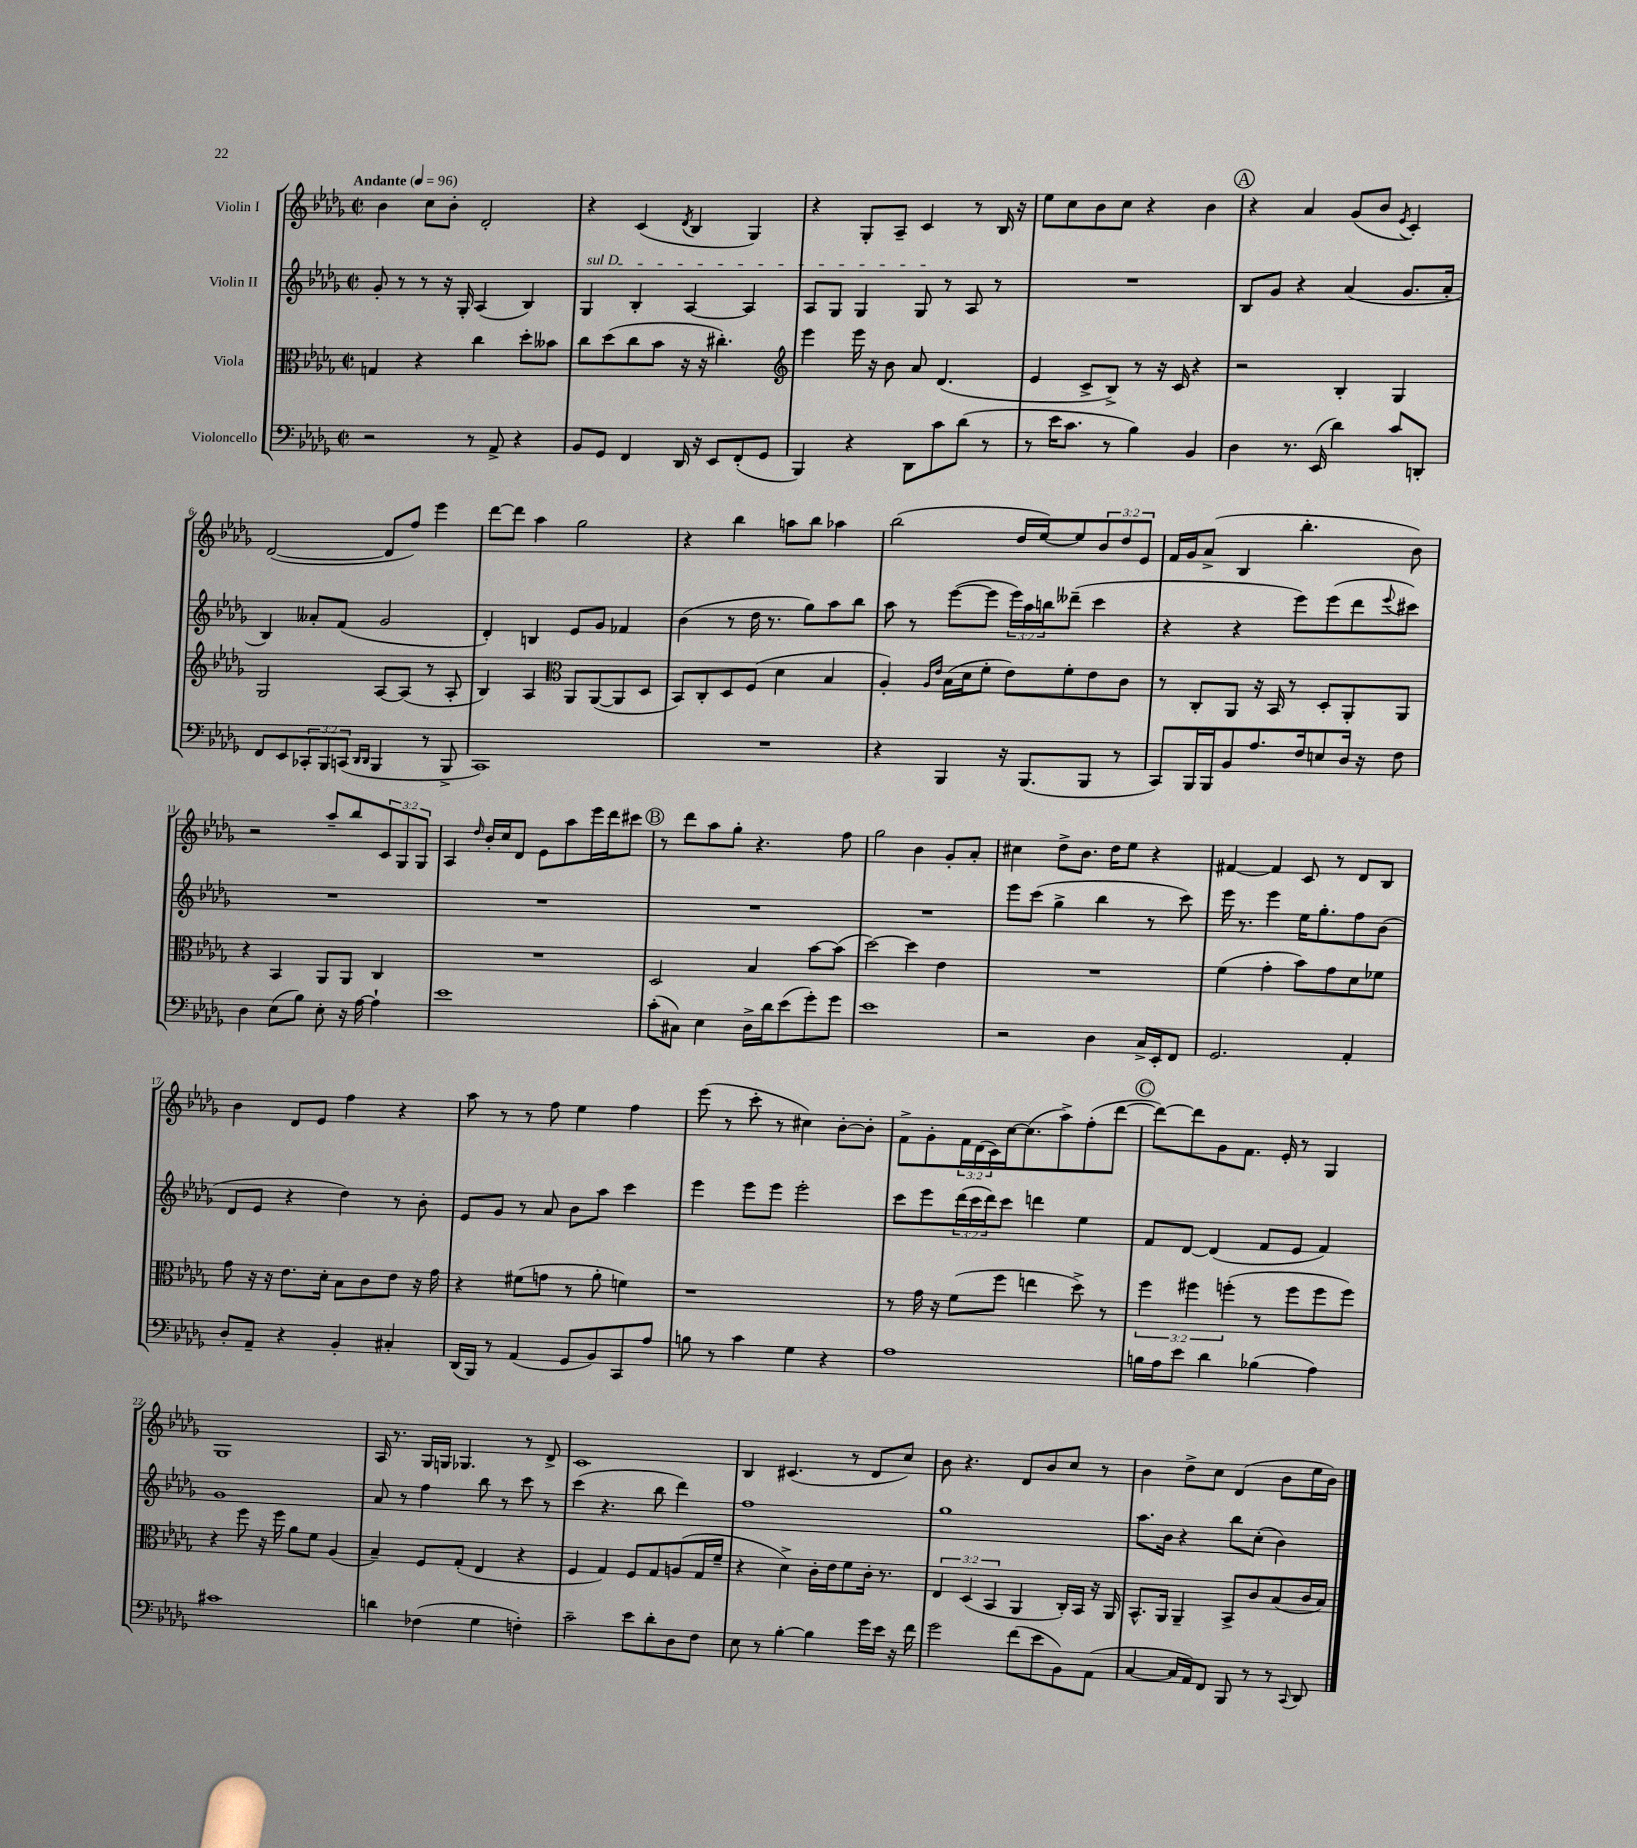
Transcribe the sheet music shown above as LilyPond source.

<<
\new StaffGroup <<
\new Staff = "s0" \with { instrumentName = "Violin I" } {
    \clef treble \key des \major \defaultTimeSignature \time 2/2 \override Staff.TupletNumber.text = #tuplet-number::calc-fraction-text \tempo "Andante" 4 = 96
    bes'4 c''8 bes'8-. des'2-. |
    r4 c'4( \acciaccatura { des'8 } bes4 ges4) |
    r4 ges8-. aes8-- c'4 r8 bes16 r16 |
    ees''8 c''8 bes'8 c''8 r4 bes'4 |
    \mark \markup { \circle "A" } r4 aes'4 ges'8( bes'8 \acciaccatura { ees'8 } c'4-.) |
    des'2~( des'8 f''8) ees'''4 |
    des'''8~ des'''8 aes''4 ges''2 |
    r4 bes''4 a''8 bes''8 aes''4 |
    bes''2( des''16 ees''16~) ees''8 \tuplet 3/2 { bes'8 des''8 ees'8 } |
    f'16 ges'16 aes'8->( bes4 bes''4.-. bes'8) |
    r2 aes''8-- bes''8 \tuplet 3/2 { c'8 ges8 ges8 } |
    aes4 \grace { des''16 } bes'16-. c''16 des'8 ees'8 aes''8 ees'''16 des'''16 cis'''8 |
    \mark \markup { \circle "B" } r8 des'''8 aes''8 ges''8-. r4. f''8 |
    ges''2 bes'4 ges'8-. aes'8-. |
    cis''4 des''8-> bes'8. des''16 ees''8 r4 |
    fis'4~ fis'4 c'8 r8 des'8 bes8 |
    bes'4 des'8 ees'8 f''4 r4 |
    aes''8 r8 r8 f''8 ees''4 f''4 |
    ees'''8( r8 c'''8-. r8 cis''4) bes'8~-. bes'8-. |
    f'8-> ges'8-. \tuplet 3/2 { f'16 des'16( c'16) } c''16~ c''8.( aes''8->) f''8-.( des'''8~ |
    \mark \markup { \circle "C" } des'''8~) des'''8 ges'8 f'8. ees'16-. r8 ges4 |
    ges1 |
    aes16 r8. ges16 g16 ges4. r8 des'8-> |
    c'1 |
    bes4 cis'4.( r8 des'8 c''8) |
    bes'8 r4. des'8 bes'8 c''8 r8 |
    bes'4 des''8-> c''8 des'4( bes'8 ees''16 bes'16) \bar "|." |
}
\new Staff = "s1" \with { instrumentName = "Violin II" } {
    \clef treble \key des \major \defaultTimeSignature \time 2/2 \override Staff.TupletNumber.text = #tuplet-number::calc-fraction-text
    ges'8-. r8 r8 r16 ges16-. aes4( bes4) |
    \once \override TextSpanner.bound-details.left.text = \markup { \italic "sul D" } ges4\startTextSpan bes4-. aes4~ aes4 |
    aes8 ges8 ges4 ges8\stopTextSpan r8 aes8 r8 |
    R1 |
    \mark \markup { \circle "A" } bes8 ges'8 r4 aes'4( ges'8. aes'16-. |
    bes4) aeses'8-. f'8( ges'2 |
    des'4-.) b4 ees'8 ges'8 fes'4 |
    bes'4( r8 des''16 r8. ges''8) aes''8 bes''8 |
    aes''8 r8 ees'''8~( ees'''8 \tuplet 3/2 { ees'''16) aes''16 b''16 } deses'''8--( c'''4 |
    r4 r4 ees'''8) ees'''8( des'''8 \appoggiatura { ees'''8 } cis'''8) |
    R1 |
    R1 |
    \mark \markup { \circle "B" } R1 |
    R1 |
    ees'''8 c'''8( ges''4-> bes''4 r8 c'''8) |
    ees'''16 r8. ees'''4 ees''16 ges''8.-. f''8 bes'8( |
    des'8 ees'8 r4 des''4) r8 bes'8-. |
    ees'8 ges'8 r8 aes'8 bes'8 aes''8 c'''4 |
    ees'''4 ees'''8 ees'''8 ees'''2-. |
    c'''8 ees'''8 \tuplet 3/2 { des'''16( c'''16 des'''16) } c'''8 d'''4 ees''4 |
    \mark \markup { \circle "C" } f'8 des'8~ des'4( f'8 ees'8 f'4) |
    ges'1 |
    aes'8 r8 f''4 bes''8 r8 c'''8 r8 |
    c'''4( r4. bes''8 des'''4) |
    f''1 |
    ges''1 |
    aes''8. bes'16 r4 bes''8 c''8-.( bes'4) \bar "|." |
}
\new Staff = "s2" \with { instrumentName = "Viola" } {
    \clef alto \key des \major \defaultTimeSignature \time 2/2 \override Staff.TupletNumber.text = #tuplet-number::calc-fraction-text
    g4 r4 c''4 des''8-. beses'8 |
    c''8 des''8( c''8 bes'8 r16 r16 cis''4.-.) |
    \clef treble ees'''4 ees'''16 r16 bes'8 aes'8 des'4.( |
    ees'4 c'8-> bes8->) r8 r16 c'16 r4 |
    \mark \markup { \circle "A" } r2 bes4-. ges4 |
    ges2 aes8~ aes8( r8 aes8-. |
    bes4) aes4 \clef alto aes,8 aes,8~( aes,8 des8 |
    bes,8) c8-. des8 f8( des'4 bes4 |
    aes4-.) \grace { aes16 ees'16 } bes16( des'16 f'8-. ees'8) f'8-. ees'8 c'8 |
    r8 c8-. aes,8 r16 bes,16 r8 des8-. aes,8-. aes,8 |
    r4 bes,4 aes,8 aes,8 c4 |
    R1 |
    \mark \markup { \circle "B" } des2 bes4 bes'8~ bes'8( |
    des''2~) des''4 ees'4 |
    R1 |
    f'4( ges'4-. bes'8) ges'8 des'8 fes'8 |
    ges'8 r16 r16 ees'8. des'16-. bes8 c'8 ees'8 r16 ges'16 |
    r4 fis'8( g'8 r8 aes'8-. f'4) |
    r1 |
    r8 ges'16 r16 f'8( f''8 e''4 des''8->) r8 |
    \mark \markup { \circle "C" } \tuplet 3/2 { f''4 fis''4 f''4-.( } r8 f''8 f''8 f''8) |
    r4 f''8 r16 f''16 aes'8 f'8 aes4( |
    bes4--) f8 ges8-.( ees4 r4 |
    f4 ges4) f8 ges8 a8( ges16 f'16-- |
    r4 des'4->) c'16-. ees'16 f'8 c'16-. r8. |
    \tuplet 3/2 { ees4 des4( bes,4 } aes,4 c16-.) bes,16 r16 aes,16 |
    bes,8.-^ aes,16 aes,4-- bes,8-> c'8 bes8( c'16 bes16) \bar "|." |
}
\new Staff = "s3" \with { instrumentName = "Violoncello" } {
    \clef bass \key des \major \defaultTimeSignature \time 2/2 \override Staff.TupletNumber.text = #tuplet-number::calc-fraction-text
    r2 r8 aes,8-> r4 |
    bes,8 ges,8 f,4 des,16 r16 ees,8 f,8-.( ges,8 |
    bes,,4) r4 des,8 c'8 des'8( r8 |
    r8 ees'16 c'8. r8 bes4) bes,4 |
    \mark \markup { \circle "A" } des4 r8. ees,16( des'4) c'8 d,8-. |
    f,8 ees,8 \tuplet 3/2 { ces,8-. bes,,8 c,8( } \grace { des,16 des,16 } bes,,4 r8 bes,,8-> |
    c,1) |
    R1 |
    r4 bes,,4 r16 bes,,8.( bes,,8 r8 |
    c,8) bes,,16 bes,,16 bes,8 aes8. f16 e8 des16 r16 f8 |
    des4 ees8( bes8) ees8-. r16 aes16~ aes4-! |
    ees'1 |
    \mark \markup { \circle "B" } c'8-.( cis8) ees4 des16-> des'16 ees'8( ges'8-.) ges'8 |
    ees'1 |
    r2 des4 c16-> ees,16-. f,8 |
    ges,2. aes,4-. |
    des8-. aes,8-- r4 bes,4-. cis4-. |
    des,16( bes,,16) r8 aes,4( ges,8 bes,8) c,8 aes8 |
    b8 r8 c'4 ges4 r4 |
    aes1 |
    \mark \markup { \circle "C" } b16 aes16 ees'8 des'4 bes4( aes4) |
    cis'1 |
    d'4 fes4( ges4 f4-.) |
    c'2-- ees'8 des'8-. des8 f8 |
    ees8 r8 bes4~-. bes4 ges'16 ees'16 r16 f'16 |
    ges'2 f'8( ees'8 bes,8) aes,8( |
    c4~ c16 aes,16) f,8 bes,,8 r8 r8 \appoggiatura { c,8 } des,8 \bar "|." |
}
>>
>>
